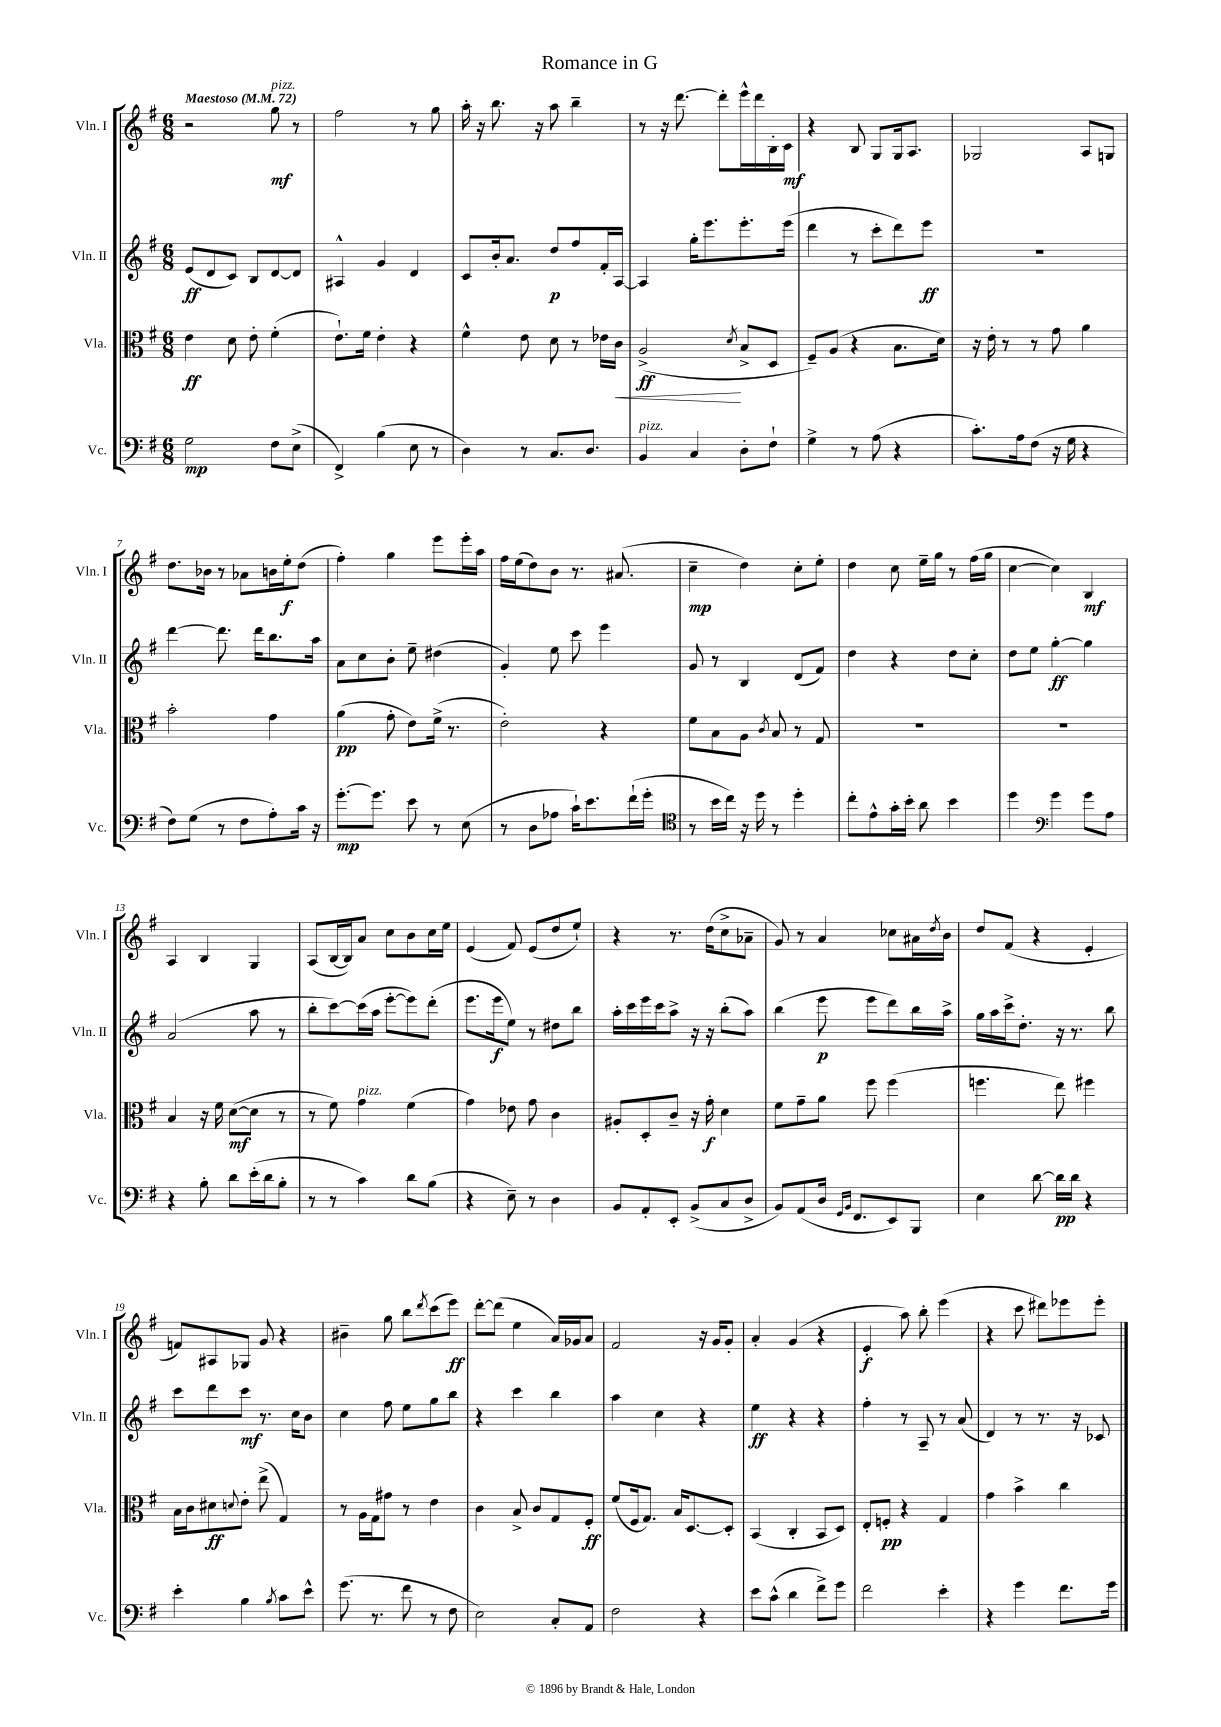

**kern	**kern	**kern	**kern
*staff4	*staff3	*staff2	*staff1
*clefF4	*clefC3	*clefG2	*clefG2
*k[f#]	*k[f#]	*k[f#]	*k[f#]
*M6/8	*M6/8	*M6/8	*M6/8
*MM72	*MM72	*MM72	*MM72
2G	4e	(8e	2r
.	.	8d	.
.	8d	8c)	.
.	8e'	8B	.
8F#	(4f#'	[8d	8gg
(8E^	.	8d]	8r
=	=	=	=
4FF#^)	8.e`)	4A#^^	2ff#
.	16f#	.	.
(4B	4e'	4g	.
8E	4r	4d	8r
8r	.	.	8gg
=	=	=	=
4D)	4f#^^	8c	16aa'
.	.	.	16r
.	.	16b'	8.bb
.	.	8.a	.
8r	8e	.	.
.	.	.	16r
8.C	8d	8dd	8aa
.	8r	8ff#	4bb~
8.D	.	.	.
.	16e-	16f#'	.
.	16c	[16A	.
=	=	=	=
4BB	(2A^	4A]	8r
.	.	.	16r
.	.	.	[8.ddd
4C	.	16gg'	.
.	.	8.eee	.
.	.	.	8ddd']
.	8qd	.	.
8D'	8B^	8.eee'	16eee^^
.	.	.	16ddd
8F#`	8D	.	16B'
.	.	(16eee	16c
=	=	=	=
4G^	8F#~)	4ddd	4r
.	(8A	.	.
8r	4r	8r	8B
(8A	.	8ccc'	8G
4r	8.B	8ddd)	16G
.	.	.	8.A
.	.	8eee	.
.	16d)	.	.
=	=	=	=
8.c')	16r	2.r	2G-
.	16e'	.	.
.	8r	.	.
16A	.	.	.
(8F#	8r	.	.
16r	8g	.	.
16G	.	.	.
4r	4a	.	8A
.	.	.	8G
=	=	=	=
8F#)	2b'	[4ddd	8.dd
(8G	.	.	.
.	.	.	16b-
8r	.	8.ddd]	8r
8F#	.	.	8a-
.	.	16ddd	.
8A')	4g	8.bb	16b
.	.	.	16ee'
16c	.	.	(8dd
16r	.	16aa	.
=	=	=	=
[8.g'	(4a	8a	4ff#')
.	.	8cc	.
8.g]	.	.	.
.	8g'	8b'	4gg
8e	8e)	8ee~	.
8r	(16f#^	(4dd#	8eee
.	8.r	.	.
(8E	.	.	16eee'
.	.	.	16aa
=	=	=	=
8r	2e')	4g')	16ff#
.	.	.	(16ee
8D	.	.	8dd)
8A-	.	8ee	8b
16c`)	.	8ccc	8.r
8.e	.	.	.
.	4r	4eee	.
.	.	.	(8.a#
(16f#`	.	.	.
16g'	.	.	.
=	=	=	=
*clefC4	*	*	*
8r	8f#	8g	4cc~
16b	8B	8r	.
16cc)	.	.	.
16r	8A	4B	4dd)
16dd	.	.	.
.	8qc	.	.
8r	8B	.	.
4dd'	8r	(8d	8cc'
.	8G	8f#)	8ee'
=	=	=	=
8cc'	2.r	4dd	4dd
8e^^	.	.	.
16g'	.	4r	8cc
16b'	.	.	.
8a	.	.	16ee~
.	.	.	16gg
4b	.	8dd	8r
.	.	8cc'	(16ff#
.	.	.	16gg
=	=	=	=
4dd	2.r	8dd	[4cc
.	.	8ee	.
*clefF4	*	*	*
4g	.	[4gg'	4cc])
8g	.	4gg]	4B
8A	.	.	.
=	=	=	=
4r	4B	(2a	4A
8B'	16r	.	4B
.	16f#	.	.
8d	([8d	.	.
(16e'	8d]	8aa	4G
16d	.	.	.
8B'	8r	8r	.
=	=	=	=
8r	8r	8bb'	(8A
8r	8f#)	[8ccc)	[16B
.	.	.	16B])
4c)	4g	(16ccc]	8a
.	.	16aa	.
.	.	[8eee'	8cc
8d	(4f#	8eee])	8b
(8B	.	(8ddd'	16cc
.	.	.	16ee
=	=	=	=
4r	4g)	8.eee	(4e
.	.	16eee	.
8E~)	8e-	8ee)	8f#)
8r	8g	8r	(8e
4D	4c	8dd#	8dd
.	.	8bb	8ee`)
=	=	=	=
8BB	8A#'	16aa'	4r
.	.	16ccc	.
8AA'	8D'	16eee	.
.	.	16ccc	.
8EE'	8c~	8aa^	8.r
(8BB^	16r	16r	.
.	16g'	16r	(16dd
8C	4d	(8bb'	8cc^
8D^	.	8aa)	8a-~
=	=	=	=
8BB)	8f#	(4bb	8g)
(8AA	8g~	.	8r
16D	8a	8eee	4a
16qqGG	.	.	.
16qqBB	.	.	.
8.FF#	.	.	.
.	8ff#	8eee	.
8EE)	(4ff#	8ddd)	8cc-
8BBB	.	16bb	16a#
.	.	.	8qdd
.	.	16aa^	16b
=	=	=	=
4E	4.ff	16gg	8dd
.	.	16aa	.
.	.	16ccc^	(8f#
.	.	8.dd'	.
[8d	.	.	4r
16d]	8ee)	16r	.
16d	.	8.r	.
4r	4ff#	.	4e'
.	.	8bb	.
=	=	=	=
4e'	16B	8ccc	8f)
.	16c	.	.
.	8d#	8ddd	8A#
.	8qqd	.	.
4B	8e'	8ccc	8G-
.	(8ee^	8.r	8g
8qB	.	.	.
8c	4G)	.	4r
.	.	16cc	.
8e^^	.	8b	.
=	=	=	=
(8.g	8r	4cc	4b#~
.	16A	.	.
8.r	16G	.	.
.	8g#	8ff#	8gg
8f#	8r	8ee	8bb
.	.	.	8qddd
8r	4e	8gg	(8ccc
8F#	.	8bb	8eee)
=	=	=	=
2E)	4c	4r	[8ddd'
.	.	.	(8ddd]
.	8B^	4ccc	4ee
.	8c	.	.
8C'	8G	4bb	16a)
.	.	.	16g-
8AA	8F#'	.	8a
=	=	=	=
2F#	(8f#	4aa	2f#
.	16F#	.	.
.	8.G)	.	.
.	.	4cc	.
.	16B	.	.
.	[8.D	.	.
4r	.	4r	16r
.	.	.	16g
.	8D']	.	8g'
=	=	=	=
8e	(4BB	4ee	4a'
(8c^^	.	.	.
4d	4C'	4r	(4g
8f#^)	8BB	4r	4r
8g	8D)	.	.
=	=	=	=
2f#	8E'	4ff#'	4e'
.	8F'	.	.
.	4r	8r	8aa)
.	.	8A~	8bb'
4e'	4G	8r	(4eee
.	.	(8a	.
=	=	=	=
4r	4g	4d)	4r
4g	4b^	8r	8ccc
.	.	8.r	8ddd#)
8.f#	4cc	.	8eee-
.	.	16r	.
.	.	8c-	8eee-'
16g	.	.	.
==	==	==	==
*-	*-	*-	*-
